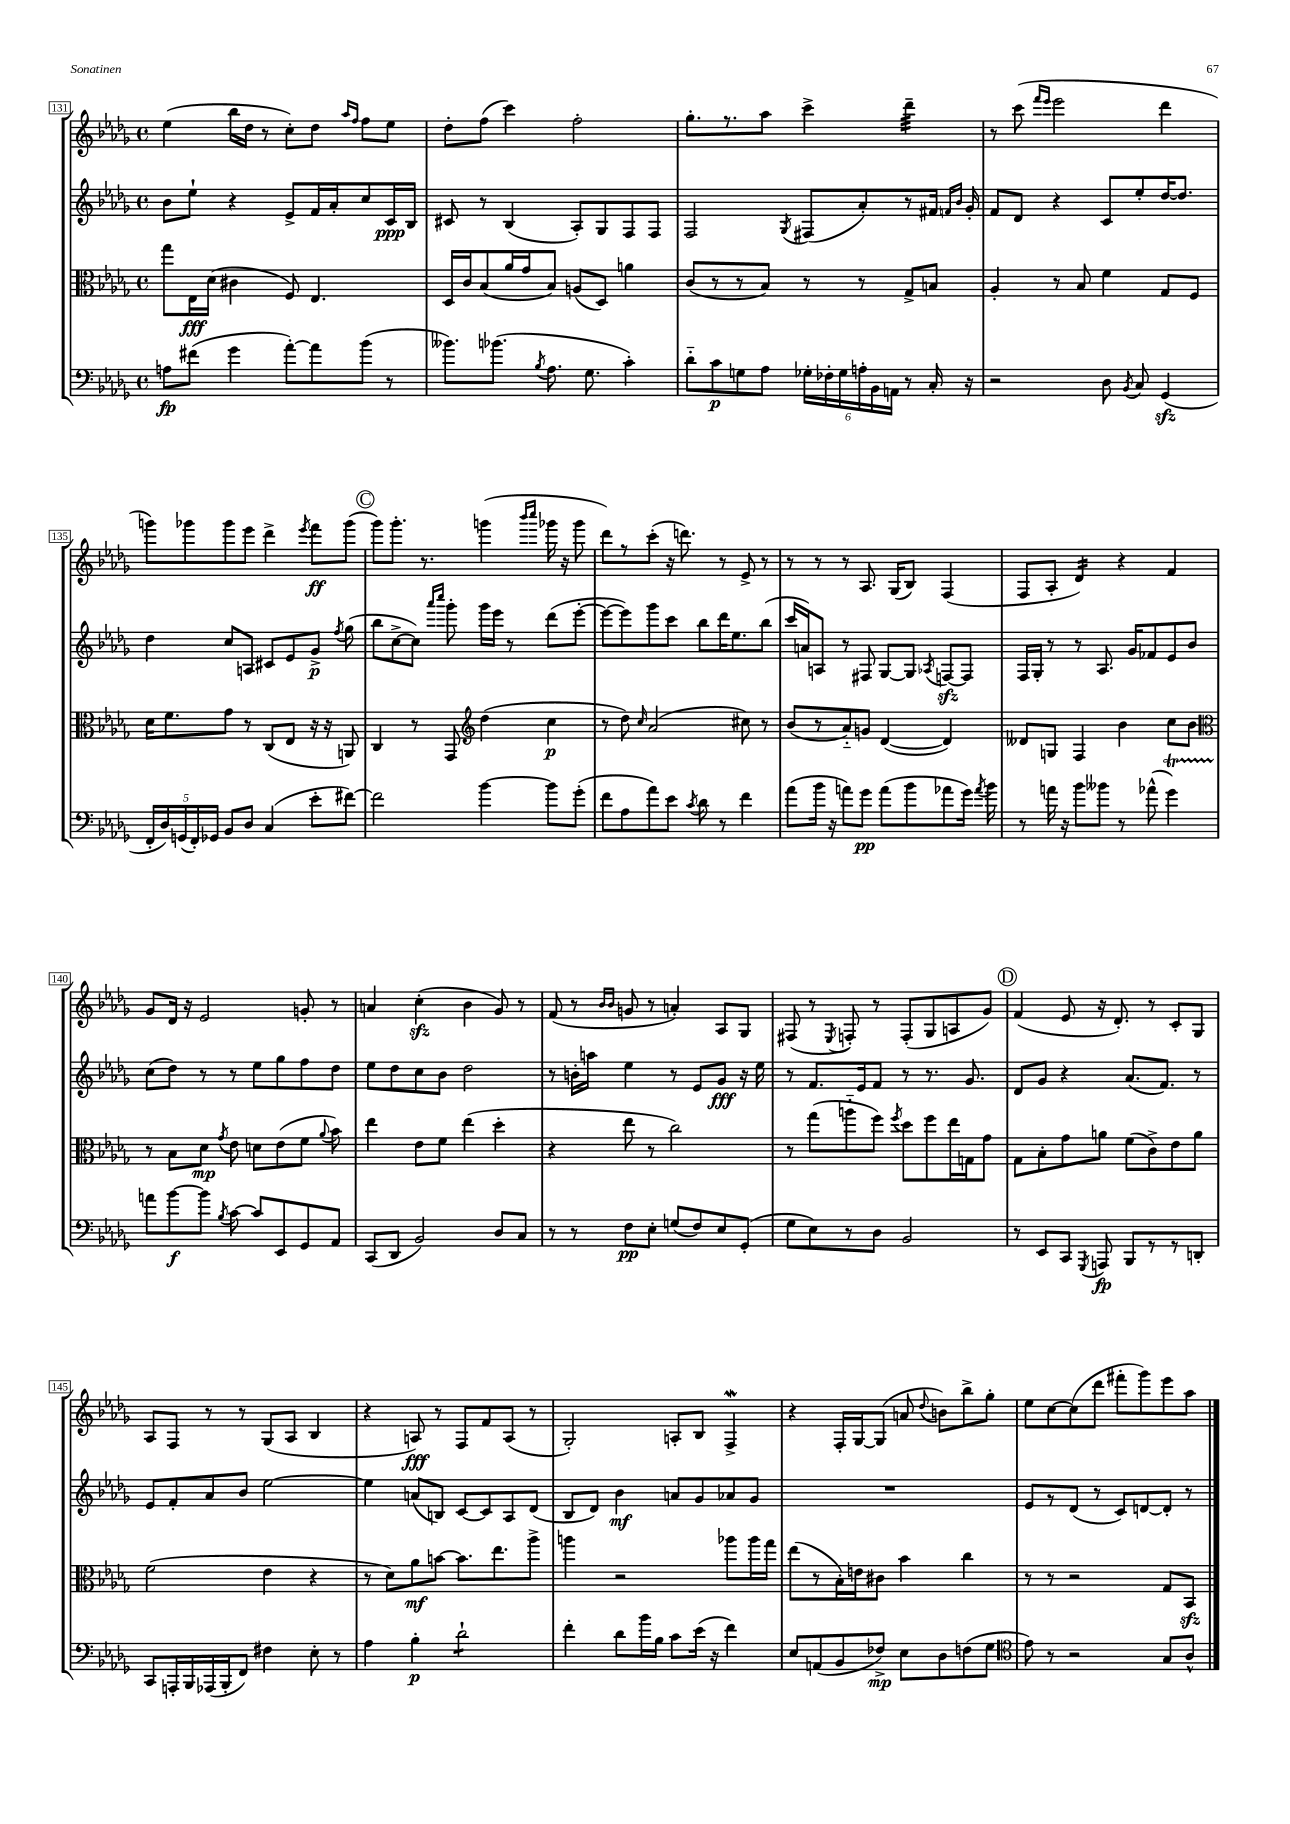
<<
\new StaffGroup <<
\new Staff = "s0" {
    \clef treble \key des \major \defaultTimeSignature \time 4/4
    \autoBeamOff ees''4( bes''16[ des''16] r8 c''8[-.) des''8] \grace { aes''16[ f''16] } f''8[ ees''8] |
    des''8[-. f''8]( c'''4) f''2-. |
    ges''8.[-. r8. aes''8] c'''4-> des'''4:32-- |
    r8 c'''8( \grace { f'''16[ ees'''16] } ees'''2 des'''4 |
    g'''8[) ges'''8 ges'''8 ees'''8] des'''4-> \acciaccatura { ees'''8 } f'''8[\ff ges'''8]( |
    \mark \markup { \circle "C" } ges'''8[) ges'''8.]-. r8. g'''4( \grace { bes'''16[ c''''16] } ges'''16 r16 ges'''8 |
    des'''8[) r8 c'''8]-.( r16 d'''8.) r8 ees'8-> r8 |
    r8 r8 r8 aes8. ges16[( bes8]) f4( |
    f8[ aes8]-. des'4:16) r4 f'4 |
    ges'8[ des'16] r16 ees'2 g'8-. r8 |
    a'4 c''4-.\sfz( bes'4 ges'8) r8 |
    f'8( r8 \grace { bes'16[ bes'16] } g'8 r8 a'4-.) aes8[ ges8] |
    fis8( r8 \acciaccatura { ees8 } f8-.) r8 f8[-.( ges8 a8 ges'8]) |
    \mark \markup { \circle "D" } f'4( ees'8 r16 des'8.-.) r8 c'8[-. ges8] |
    aes8[ f8] r8 r8 ges8[( aes8] bes4 |
    r4 a8\fff) r8 f8[ f'8 a8]( r8 |
    ges2-.) a8[-. bes8] f4->\mordent |
    r4 f16[-. ges16~ ges8]( a'8 \appoggiatura { des''8 } b'8[) bes''8-> ges''8]-. |
    ees''8[ c''8~ c''8( des'''8] fis'''8[-. ges'''8) ees'''8 aes''8] \bar "|." |
}
\new Staff = "s1" {
    \clef treble \key des \major \defaultTimeSignature \time 4/4
    \autoBeamOff bes'8[ ees''8]-! r4 ees'8[-> f'16 aes'16-. c''8 c'16\ppp bes16] |
    cis'8 r8 bes4( aes8[-.) ges8 f8 f8] |
    f2 \acciaccatura { ges8 } fis8[( aes'8-.) r8 fis'16] \grace { f'16[ bes'16] } ges'16-. |
    f'8[ des'8] r4 c'8[ ees''8-. des''16~ des''8.] |
    des''4 c''8[ a8] cis'8[ ees'8 ges'8]->\p \acciaccatura { f''8 } ges''8( |
    \mark \markup { \circle "C" } bes''8[ c''8~-> c''8]) \grace { aes'''16[ c''''16] } ges'''8-. ges'''16[ ees'''16] r8 des'''8[( ees'''8]~-. |
    ees'''8[~ ees'''8) ges'''8 c'''8] bes''8[ des'''16 ees''8. bes''8]( |
    c'''16[ a'16) a8] r8 fis8 ges8[~ ges8] \acciaccatura { aes8 } f8[~\sfz f8] |
    f16[ ges16]-. r8 r8 aes8. ges'16[ fes'8 ees'8 bes'8] |
    c''8[( des''8]) r8 r8 ees''8[ ges''8 f''8 des''8] |
    ees''8[ des''8 c''8 bes'8] des''2 |
    r8 b'16[-. a''16] ees''4 r8 ees'8[ ges'8]\fff r16 ees''16 |
    r8 f'8.[ ees'16 f'8] r8 r8. ges'8. |
    \mark \markup { \circle "D" } des'8[ ges'8] r4 aes'8.[( f'8.]) r8 |
    ees'8[ f'8-. aes'8 bes'8] ees''2~ |
    ees''4 a'8[( b8]) c'8[~ c'8 aes8 des'8]( |
    bes8[ des'8]) bes'4\mf a'8[ ges'8 aes'8 ges'8] |
    R1 |
    ees'8[ r8 des'8]( r8 c'8[) d'8~ d'8]-. r8 \bar "|." |
}
\new Staff = "s2" {
    \clef alto \key des \major \defaultTimeSignature \time 4/4
    \autoBeamOff ges''8[ ees16\fff des'16]( cis'4 f8) ees4. |
    des16[ c'16 bes8( aes'16 ges'16 bes8]) a8[( des8]) a'4 |
    c'8[( r8 r8 bes8]) r8 r8 ges8[-> b8] |
    aes4-. r8 bes8 f'4 ges8[ f8] |
    des'16[ f'8. ges'8] r8 c8[( ees8] r16 r16 a,8) |
    \mark \markup { \circle "C" } c4 r8 ges,8 \clef treble des''4( c''4\p |
    r8 des''8) \grace { c''16 } aes'2( cis''8) r8 |
    bes'8[( r8 aes'8-_) g'8] des'4~( des'4) |
    deses'8[ g8] f4 bes'4 c''8[ bes'8] |
    \clef alto r8 bes8[ des'8]\mp \acciaccatura { ges'8 } ees'8 d'8[ ees'8( f'8] \appoggiatura { aes'8 } bes'8) |
    ees''4 ees'8[ f'8] ees''4( des''4-. |
    r4 ees''8 r8 c''2) |
    r8 ges''8[( a''8-_ f''8]) \acciaccatura { f''8 } des''8[ f''8 ees''16 g16 ges'8] |
    \mark \markup { \circle "D" } ges8[ bes8-. ges'8 a'8] f'8[( c'8->) ees'8 a'8] |
    f'2( ees'4 r4 |
    r8 des'8[) aes'8\mf b'8]~ b'8.[ ees''8. aes''8]-> |
    a''4 r2 aes''8[ aes''16 ges''16] |
    ees''8[( r8 bes16-.) e'16 cis'8] bes'4 c''4 |
    r8 r8 r2 ges8[ bes,8]\sfz \bar "|." |
}
\new Staff = "s3" {
    \clef bass \key des \major \defaultTimeSignature \time 4/4
    \autoBeamOff a8[\fp fis'8]( ges'4 aes'8[~-.) aes'8 bes'8]( r8 |
    beses'8.[) bes'8.]( \acciaccatura { bes8 } aes8. ges8. c'4-.) |
    des'8[-_ c'8\p g8 aes8] \tuplet 6/4 { ges16[-. fes16-. ges16 a16-. bes,16 a,16] } r8 c16-. r16 |
    r2 des8 \acciaccatura { bes,8 } c8 ges,4\sfz( |
    \tuplet 5/4 { f,16[-. des16) g,16( f,16-.) ges,16] } bes,8[ des8] c4( ees'8[-. fis'8]~) |
    \mark \markup { \circle "C" } fis'2 bes'4~ bes'8[ ges'8]-.( |
    f'8[ aes8 aes'8) ees'8] \acciaccatura { c'8 } des'8 r8 f'4 |
    aes'8[( bes'16] r16 a'8[) ges'8]\pp a'8[( bes'8 aes'8 ges'16]) \acciaccatura { aes'8 } bes'16 |
    r8 a'16 r16 bes'8[ beses'8] r8 aes'8-^( ges'4\startTrillSpan) |
    a'8[\stopTrillSpan bes'8~\f bes'8] \acciaccatura { bes8 } c'8~ c'8[ ees,8 ges,8 aes,8] |
    c,8[( des,8] bes,2) des8[ c8] |
    r8 r8 f8[\pp ees8]-. g8[( f8) ees8 ges,8]-.( |
    ges8[ ees8) r8 des8] bes,2 |
    \mark \markup { \circle "D" } r8 ees,8[ c,8] \acciaccatura { ges,,8 } a,,8\fp bes,,8[ r8 r8 d,8]-. |
    c,8[ a,,16-. bes,,16 aes,,16( bes,,16-. f,8]) fis4 ees8-. r8 |
    aes4 bes4-.\p des'2:8-! |
    f'4-. des'8[ bes'16 bes16] c'8[ ees'16]( r16 f'4) |
    ees8[ a,8( bes,8 fes8]->\mp) ees8[ des8 f8( ges8] |
    \clef tenor ees'8) r8 r2 ges8[ aes8]-^ \bar "|." |
}
>>
>>
\layout { \context { \Score currentBarNumber = #131 \override BarNumber.stencil = #(make-stencil-boxer 0.1 0.3 ly:text-interface::print) } }
